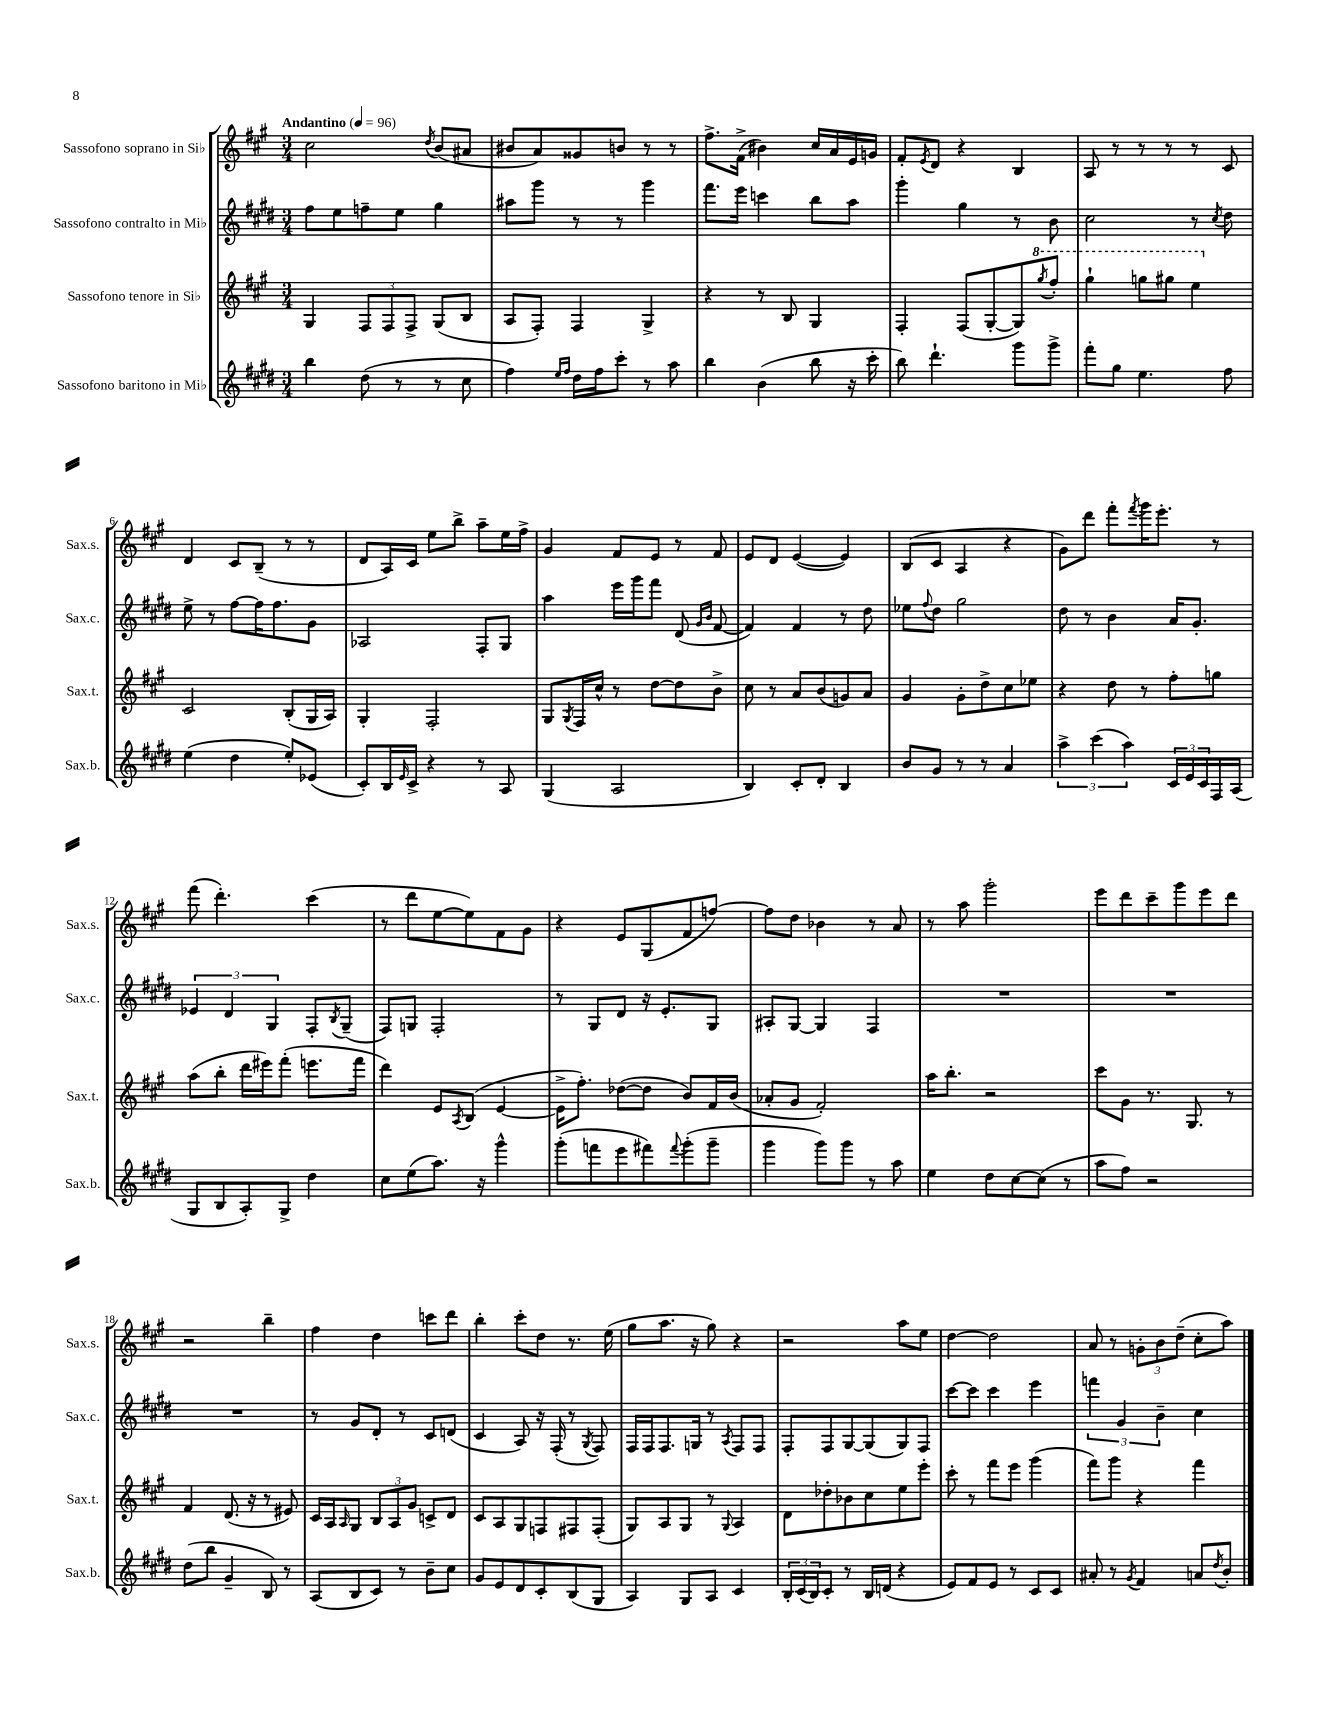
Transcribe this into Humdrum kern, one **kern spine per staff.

**kern	**kern	**kern	**kern
*staff4	*staff3	*staff2	*staff1
*clefG2	*clefG2	*clefG2	*clefG2
*k[f#c#g#d#]	*k[f#c#g#]	*k[f#c#g#d#]	*k[f#c#g#]
*M3/4	*M3/4	*M3/4	*M3/4
*MM96	*MM96	*MM96	*MM96
4bb	4G#	8ff#	2cc#
.	.	8ee	.
(8dd#	12F#	8ff~	.
.	12F#	.	.
8r	.	8ee	.
.	12F#^	.	.
.	.	.	8qdd
8r	(8G#	4gg#	(8b
8cc#	8B	.	8a#
=	=	=	=
4ff#)	8A	8aa#	8b#
.	8F#')	8ggg#	8a)
16qqee	.	.	.
16qqff#	.	.	.
16dd#	4F#	8r	8g##
16ff#	.	.	.
8ccc#'	.	8r	8b
8r	4G#^	4ggg#	8r
8aa	.	.	8r
=	=	=	=
4bb	4r	8.fff#	8.ff#^
.	.	16eee	(16f#^
(4b	8r	4ccc	4b#)
.	8B	.	.
8bb	4G#	8bb	16cc#
.	.	.	16a
16r	.	8aa	16e
16ccc#'	.	.	16g
=	=	=	=
8bb)	4F#'	4ggg#'	8f#'
.	.	.	8qe
4.ddd#`	.	.	8d
.	(8F#	4gg#	4r
.	[8G#'	.	.
8ggg#	8G#])	8r	4B
.	8qggg#	.	.
8ggg#^	8fff#'	8b	.
=	=	=	=
8fff#'	4ggg#`	2cc#	8A
8gg#	.	.	8r
4.ee	8ggg	.	8r
.	8ggg#	.	8r
.	4eee	8r	8r
.	.	8qcc#	.
8ff#	.	8dd#	8c#
=	=	=	=
(4ee	2c#	8ee^	4d
.	.	8r	.
4dd#	.	[8ff#	8c#
.	.	16ff#]	(8B~
.	.	8.ff#	.
8ee')	(8B'	.	8r
(8e-	16G#	8g#	8r
.	16A)	.	.
=	=	=	=
8c#')	4G#'	2A-	8d
16B	.	.	16A)
16qqe	.	.	.
16c#^	.	.	16c#
4r	2F#'	.	8ee
.	.	.	8bb^
8r	.	8F#'	8aa~
8A	.	8G#	16ee
.	.	.	16ff#^
=	=	=	=
(4G#	8G#	4aa	4g#
.	8qG#	.	.
.	16F#	.	.
.	16cc#^^	.	.
2A	8r	16eee	8f#
.	.	16ggg#	.
.	[8dd	8fff#	8e
.	8dd]	(8d#	8r
.	.	16qqg#	.
.	.	16qqb	.
.	8b^	[8f#	8f#
=	=	=	=
4B)	8cc#	4f#])	8e
.	8r	.	8d
8c#'	8a	4f#	([4e
8d#'	(8b	.	.
4B	8g)	8r	4e])
.	8a	8dd#	.
=	=	=	=
8b	4g#	8ee-	(8B
.	.	8qqff#	.
8g#	.	8dd#	8c#
8r	8g#'	2gg#	4A
8r	8dd^	.	.
4a	8cc#	.	4r
.	8ee-	.	.
=	=	=	=
6aa^	4r	8dd#	8g#)
.	.	8r	8ddd
(6ccc#	.	.	.
.	8dd	4b	8fff#'
6aa)	.	.	.
.	.	.	8qfff#
.	8r	.	16ggg#
.	.	.	8.eee'
24c#	8ff#'	16a	.
24e	.	.	.
.	.	8.g#'	.
24c#	.	.	.
16F#	8gg	.	8r
(16A	.	.	.
=	=	=	=
8G#	(8aa	6e-	(8fff#
8B	8bb'	.	4.ddd')
.	.	6d#	.
8A')	16ddd	.	.
.	16eee#)	.	.
.	.	6G#	.
8G#^	(8fff#'	.	.
4dd#	8.eee	8F#'	(4ccc#
.	.	8qB	.
.	.	(8G#~	.
.	16fff#	.	.
=	=	=	=
8cc#	4ddd)	8F#)	8r
(8ee	.	8G	8ddd
8.aa)	8e	2F#'	[8ee
.	8qA	.	.
.	(8B	.	8ee])
16r	.	.	.
4ggg#^^	[4e	.	8f#
.	.	.	8g#
=	=	=	=
(8ggg#'	16e^]	8r	4r
.	8.ff#')	.	.
8fff	.	8G#	.
8eee	([8dd-	8d#	8e
8fff#)	8dd-]	16r	(8G#
.	.	8.e'	.
8qqfff#	.	.	.
(8ggg#'	8b)	.	8f#
8ggg#~	16f#	8G#	[8ff)
.	(16b	.	.
=	=	=	=
4ggg#	8a-'	8A#'	8ff]
.	8g#	[8G#	8dd
8ggg#)	2f#')	4G#]	4b-
8ggg#	.	.	.
8r	.	4F#	8r
8aa	.	.	8a
=	=	=	=
4ee	16aa	2.r	8r
.	8.bb'	.	.
.	.	.	8aa
8dd#	2r	.	2ggg#'
[8cc#	.	.	.
(8cc#]	.	.	.
8r	.	.	.
=	=	=	=
8aa	8ccc#	2.r	8eee
8ff#)	8g#	.	8ddd
2r	8.r	.	8ccc#~
.	.	.	8ggg#
.	8.G#	.	.
.	.	.	8eee
.	8r	.	8ddd
=	=	=	=
(8dd#	4f#	2.r	2r
8bb	.	.	.
4g#~	(8.d	.	.
.	16r	.	.
8B)	8r	.	4bb~
8r	8e#)	.	.
=	=	=	=
(8A	16c#	8r	4ff#
.	16A	.	.
.	16qqA	.	.
8B	8G#	8g#	.
8c#)	12B	8d#'	4dd
.	12A	.	.
8r	.	8r	.
.	12g#	.	.
8b~	8c^	8c#	8ccc
8cc#	8d	(8d	8ddd
=	=	=	=
8g#	8c#	4c#	4bb'
8e	8A	.	.
8d#	8G#	8A)	8ccc#'
8c#'	8F	16r	8dd
.	.	(16F#'	.
(8B	8F#	8r	8.r
.	.	8qG#	.
8G#	(8F#'	8F#)	.
.	.	.	(16ee
=	=	=	=
4A)	8G#)	16F#	8gg#
.	.	16F#	.
.	8A	8.F#	8.aa
8G#	8G#	.	.
.	.	16G	16r
8A	8r	8r	8gg#)
.	8qqG#	8qA	.
4c#	4A	8F#	4r
.	.	8F#	.
=	=	=	=
24B'	8d	8F#'	2r
(24c#	.	.	.
24B)	.	.	.
8c#'	8dd-'	8F#	.
8r	8b-	[8G#	.
16B	8cc#	(8G#]	.
(16d	.	.	.
4r	8ee	8G#)	8aa
.	8eee'	8F#	8ee
=	=	=	=
8e)	8ccc#'	[8ccc#	[4dd
8f#	8r	8ccc#]	.
8e	8fff#	4ccc#	2dd]
8r	8eee	.	.
8c#	(4ggg#	4eee	.
8c#	.	.	.
=	=	=	=
8a#'	8fff#)	6fff	8a
8r	8ggg#	.	8r
.	.	6g#	.
8qg#	.	.	.
4f#	4r	.	12g'
.	.	6b~	12b
.	.	.	(12dd~
8a	4fff#	4cc#	8cc#'
8qdd#	.	.	.
8b'	.	.	8aa)
==	==	==	==
*-	*-	*-	*-
